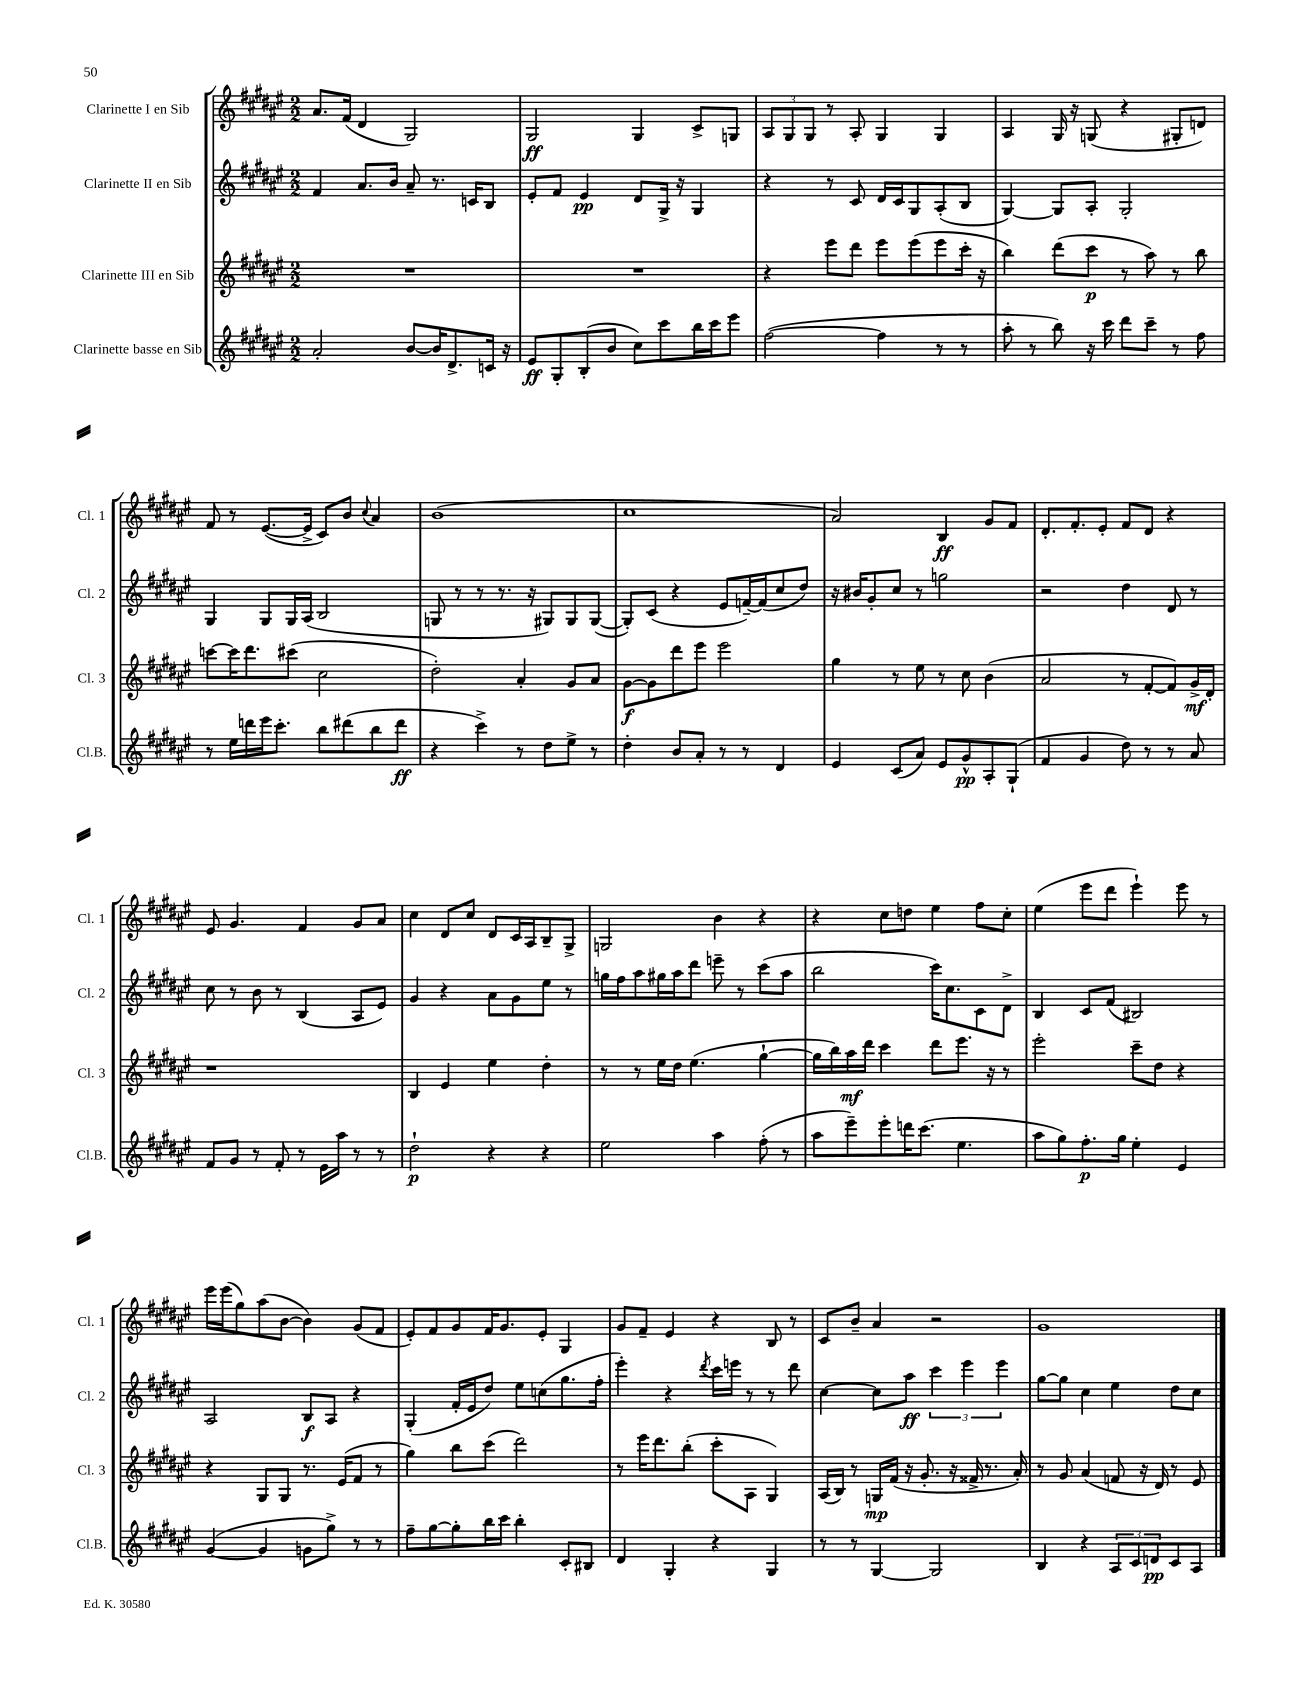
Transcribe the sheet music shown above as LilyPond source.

<<
\new StaffGroup <<
\new Staff = "s0" \with { instrumentName = "Clarinette I en Sib" shortInstrumentName = "Cl. 1" } {
    \clef treble \key fis \major \numericTimeSignature \time 2/2
    ais'8. fis'16( dis'4 gis2) |
    gis2\ff gis4 cis'8-> g8 |
    \tuplet 3/2 { ais8 gis8 gis8 } r8 ais8-. gis4 gis4 |
    ais4 gis16 r16 g8( r4 gis8-. d'8) |
    fis'8 r8 eis'8.~( eis'16-> cis'8) b'8 \appoggiatura { cis''8 } ais'4 |
    b'1( |
    cis''1 |
    ais'2) b4\ff gis'8 fis'8 |
    dis'8.-. fis'8.-. eis'8-. fis'8 dis'8 r4 |
    eis'8 gis'4. fis'4 gis'8 ais'8 |
    cis''4 dis'8 cis''8 dis'8 cis'16 ais16 b8-- gis8-> |
    g2 b'4 r4 |
    r4 cis''8 d''8 eis''4 fis''8 cis''8-. |
    eis''4( eis'''8 dis'''8 eis'''4-!) eis'''8 r8 |
    eis'''16 eis'''16( gis''8) ais''8( b'8~ b'4) gis'8( fis'8 |
    eis'8-.) fis'8 gis'8 fis'16 gis'8. eis'8-. gis4 |
    gis'8 fis'8-- eis'4 r4 b8 r8 |
    cis'8 b'8-- ais'4 r2 |
    gis'1 \bar "|." |
}
\new Staff = "s1" \with { instrumentName = "Clarinette II en Sib" shortInstrumentName = "Cl. 2" } {
    \clef treble \key fis \major \numericTimeSignature \time 2/2
    fis'4 ais'8. b'16 ais'8-- r8. c'16 b8 |
    eis'8-. fis'8 eis'4\pp dis'8 gis16-> r16 gis4 |
    r4 r8 cis'8 dis'16 cis'16 gis8 ais8-.( b8 |
    gis4~) gis8 ais8-. gis2-. |
    gis4 gis8 gis16 ais16( b2 |
    g8 r8 r8 r8. r16 gis8) gis8 gis8~( |
    gis8-.) cis'8( r4 eis'8 f'16~--) f'16( cis''8 dis''8) |
    r16 bis'16 gis'8-. cis''8 r8 g''2 |
    r2 dis''4 dis'8 r8 |
    cis''8 r8 b'8 r8 b4( ais8 eis'8) |
    gis'4 r4 ais'8 gis'8 eis''8 r8 |
    g''16 fis''16 ais''8 gis''16 ais''16 dis'''8 e'''8-- r8 cis'''8( ais''8 |
    b''2 cis'''16) cis''8. cis'8 dis'8-> |
    b4 cis'8 fis'8( bis2) |
    ais2 b8\f ais8 r4 |
    gis4-.( fis'16-. eis'16 dis''8) eis''8 c''8( gis''8. fis''16-. |
    eis'''4-.) r4 \acciaccatura { dis'''8 } cis'''16 e'''16 r8 r8 dis'''8 |
    cis''4~ cis''8 ais''8\ff \tuplet 3/2 { cis'''4 eis'''4 eis'''4 } |
    gis''8~ gis''8 cis''4 eis''4 dis''8 cis''8 \bar "|." |
}
\new Staff = "s2" \with { instrumentName = "Clarinette III en Sib" shortInstrumentName = "Cl. 3" } {
    \clef treble \key fis \major \numericTimeSignature \time 2/2
    R1 |
    R1 |
    r4 eis'''8 dis'''8 eis'''8 eis'''8( eis'''8 cis'''16-. r16 |
    b''4) dis'''8( cis'''8\p r8 ais''8) r8 b''8 |
    c'''8~ c'''16 dis'''8. cis'''8( cis''2 |
    dis''2-.) ais'4-. gis'8 ais'8 |
    gis'8~\f gis'8 dis'''8 eis'''8 eis'''2 |
    gis''4 r8 eis''8 r8 cis''8 b'4( |
    ais'2 r8 fis'8~-. fis'8) gis'16->\mf dis'16-. |
    r1 |
    b4 eis'4 eis''4 dis''4-. |
    r8 r8 eis''16 dis''16 eis''4.( gis''4~-! |
    gis''16 b''16) ais''16\mf dis'''16 cis'''4 dis'''8 eis'''8. r16 r8 |
    eis'''2-. cis'''8-- dis''8 r4 |
    r4 gis8 gis8 r8. eis'16( fis'8 r8 |
    gis''4) b''8 cis'''8( dis'''2) |
    r8 eis'''16 dis'''8. b''8-.( cis'''8-. ais8 gis4) |
    ais16( b16) r8 g16\mp fis'16( r16 gis'8.-. r16 fisis'16-> r8. ais'16-.) |
    r8 gis'8 ais'4( f'8 r16 dis'16) r8 eis'8 \bar "|." |
}
\new Staff = "s3" \with { instrumentName = "Clarinette basse en Sib" shortInstrumentName = "Cl.B." } {
    \clef treble \key fis \major \numericTimeSignature \time 2/2
    ais'2-. b'8~ b'16 dis'8.-> c'16 r16 |
    eis'8\ff gis8-. b8-.( b'8 cis''8) cis'''8 b''16 cis'''16 eis'''8 |
    fis''2~( fis''4 r8 r8 |
    ais''8-. r8 b''8) r16 cis'''16 dis'''8 cis'''8-- r8 fis''8 |
    r8 eis''16 d'''16 eis'''16 cis'''8.-. b''8 dis'''8( b''8 dis'''8\ff |
    r4 cis'''4->) r8 dis''8 eis''8-> r8 |
    dis''4-. b'8 ais'8-. r8 r8 dis'4 |
    eis'4 cis'8( ais'8) eis'8 gis'8-^\pp ais8-. gis8-!( |
    fis'4 gis'4 dis''8) r8 r8 ais'8 |
    fis'8 gis'8 r8 fis'8-. r8 eis'16 ais''16 r8 r8 |
    dis''2-!\p r4 r4 |
    eis''2 ais''4 fis''8-.( r8 |
    ais''8 eis'''8--) eis'''8-. d'''16 cis'''8.( eis''4. |
    ais''8 gis''8) fis''8.-.\p gis''16 eis''4-. eis'4 |
    gis'4~( gis'4 g'8 gis''8->) r8 r8 |
    fis''8-- gis''8~ gis''8-. b''16 cis'''16 b''4-. cis'8-. bis8 |
    dis'4 gis4-. r4 gis4 |
    r8 r8 gis4~ gis2 |
    b4 r4 \tuplet 3/2 { ais8 cis'8 d'8\pp } cis'8 ais8 \bar "|." |
}
>>
>>
\layout { \context { \Score \remove "Bar_number_engraver" } }
